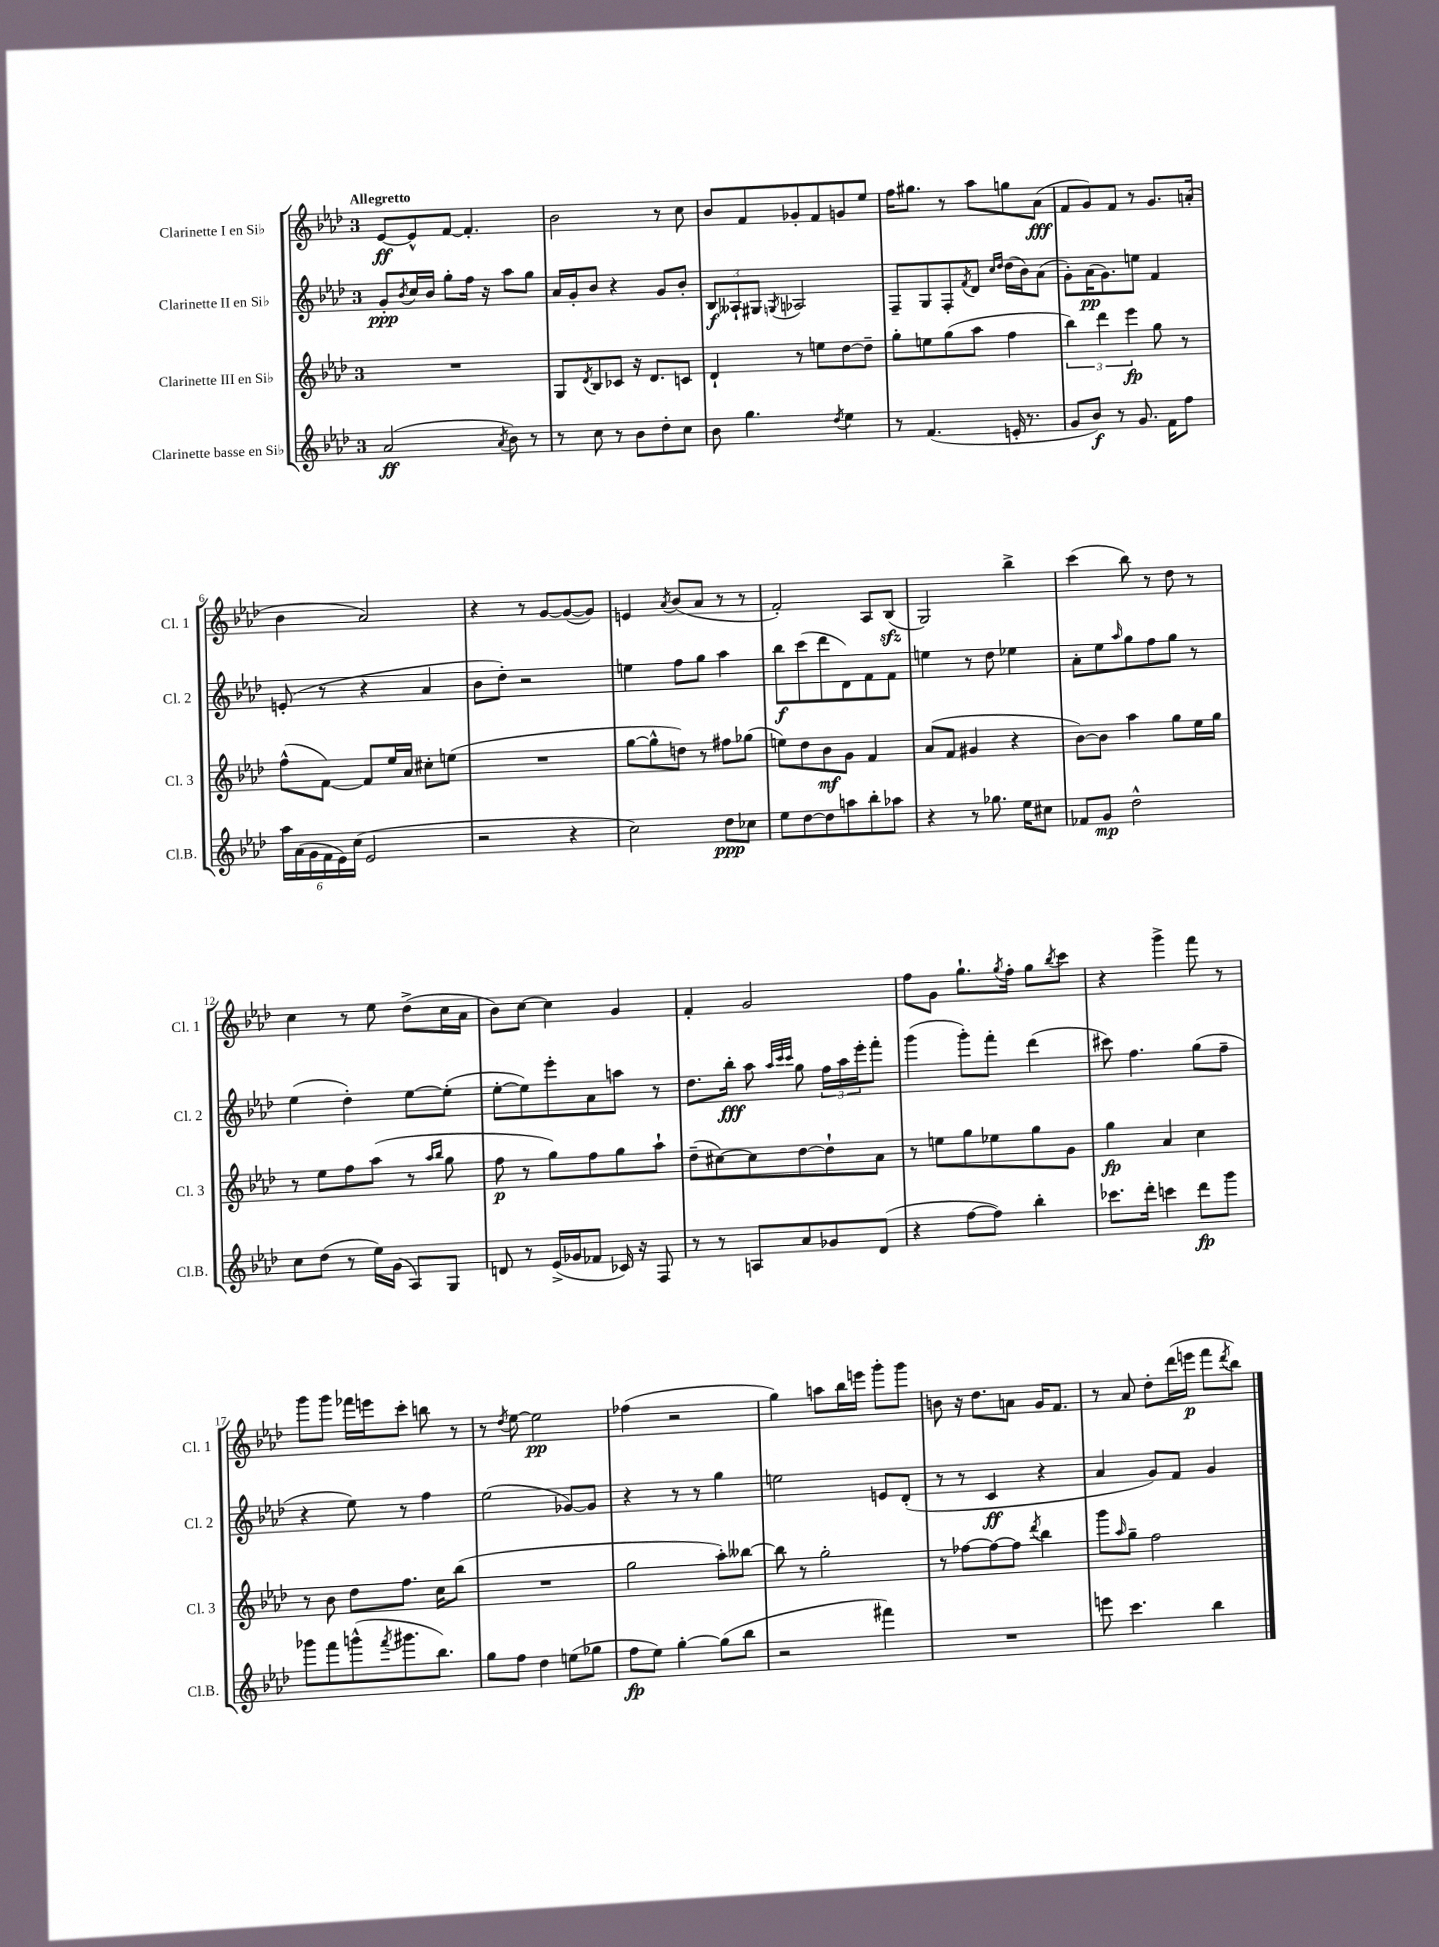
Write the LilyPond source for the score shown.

<<
\new StaffGroup <<
\new Staff = "s0" \with { instrumentName = "Clarinette I en Sib" shortInstrumentName = "Cl. 1" } {
    \clef treble \key aes \major \once \override Staff.TimeSignature.style = #'single-digit \time 3/4 \tempo "Allegretto"
    ees'8~\ff ees'8-^ f'8~ f'4.-. |
    bes'2 r8 c''8 |
    bes'8 f'8 ges'8-. f'8 g'8 ees''8 |
    f''16 gis''8. r8 aes''8 g''8 aes'8\fff( |
    f'8 g'8) f'8 r8 g'8. a'16-.( |
    bes'4 aes'2) |
    r4 r8 g'8~ g'8~( g'8) |
    e'4 \acciaccatura { aes'8 } bes'8( aes'8 r8 r8 |
    f'2-.) aes8 bes8\sfz( |
    g2) bes''4-> |
    c'''4( bes''8) r8 des''8 r8 |
    c''4 r8 ees''8 des''8->( c''16 aes'16 |
    bes'8) c''8~ c''4 g'4 |
    f'4-. g'2 |
    f''8 g'8 g''8.-! \acciaccatura { g''8 } f''16-. g''8 \acciaccatura { bes''8 } c'''8 |
    r4 g'''4-> f'''8 r8 |
    g'''8 g'''8 fes'''16 e'''16 c'''8-. b''8 r8 |
    r8 \acciaccatura { des''8 } ees''8~ ees''2\pp |
    fes''4( r2 |
    g''4) a''8 bes''16 e'''16 g'''8-. g'''8 |
    b'8 r16 des''8. a'8 g'16 f'8. |
    r8 aes'8 des''8-. des'''16( e'''16\p f'''8 \acciaccatura { des'''8 } bes''8) \bar "|." |
}
\new Staff = "s1" \with { instrumentName = "Clarinette II en Sib" shortInstrumentName = "Cl. 2" } {
    \clef treble \key aes \major \once \override Staff.TimeSignature.style = #'single-digit \time 3/4
    g'8-.\ppp \acciaccatura { bes'8 } c''16 bes'16 g''8-. f''16 r16 aes''8 g''8 |
    aes'16 g'16-. bes'8 r4 g'8 bes'8-. |
    \tuplet 3/2 { bes8\f aeses8-! gis8 } \acciaccatura { g8 } aes2 |
    f8-- g8 f8-. \acciaccatura { f'8 } des'8 \grace { c''16 des''16 } des''16( bes'16) aes'8( |
    g'8-.) aes'16\pp( g'8.) e''8 f'4 |
    e'8-.( r8 r4 aes'4 |
    bes'8 des''8-.) r2 |
    e''4 f''8 g''8 aes''4 |
    bes''8\f c'''8( des'''8 des'8) f'8 f'8 |
    e''4 r8 des''8 ees''4 |
    aes'8-. ees''8 \grace { aes''16 } g''8 f''8 g''8 r8 |
    ees''4( des''4-.) ees''8~ ees''8-.( |
    ees''8~-. ees''8) ees'''8-. aes'8 a''8 r8 |
    des''8. bes''16-.\fff aes''8 \grace { aes''32 c'''32 c'''32 } g''8 \tuplet 3/2 { f''16 aes''16 ees'''16-. } f'''8-. |
    g'''4( g'''8-.) f'''8-. des'''4( |
    cis'''8) f''4. g''8( f''8-- |
    r4 ees''8) r8 f''4 |
    ees''2( ges'8~) ges'8 |
    r4 r8 r8 g''4 |
    e''2 e'8 des'8-.( |
    r8 r8 c'4\ff r4 |
    aes'4 g'8) f'8 g'4 \bar "|." |
}
\new Staff = "s2" \with { instrumentName = "Clarinette III en Sib" shortInstrumentName = "Cl. 3" } {
    \clef treble \key aes \major \once \override Staff.TimeSignature.style = #'single-digit \time 3/4
    R2. |
    g8 \acciaccatura { des'8 } bes8 ces'8 r16 des'8. c'8 |
    des'4-! r8 e''8 des''8~ des''8-- |
    g''8-. e''8 g''8( aes''8 f''4 |
    \tuplet 3/2 { bes''4) des'''4 ees'''4\fp } g''8 r8 |
    f''8-^( f'8~) f'8 ees''16 aes'16 cis''8-. e''8( |
    R2. |
    g''8~ g''8-^ d''8) r8 fis''8 ges''8( |
    e''8) des''8 bes'8\mf g'8 f'4 |
    aes'8( f'8 gis'4 r4 |
    bes'8~) bes'8 aes''4 g''8 ees''16 g''16 |
    r8 ees''8 f''8 aes''8( r8 \grace { aes''16 bes''16 } g''8 |
    f''8\p r8 g''8) f''8 g''8 aes''8-! |
    des''8--( cis''8~) cis''8 des''8~ des''8-! aes'8 |
    r8 e''8 g''8 ees''8 g''8 g'8 |
    g''4\fp aes'4 c''4 |
    r8 bes'8 des''8 f''8. c''16 bes''8( |
    R2. |
    g''2 aes''8-.) beses''8~ |
    beses''8 r8 g''2-. |
    r8 fes''8~ fes''8~ fes''8 \acciaccatura { des'''8 } bes''4 |
    g'''8 \grace { aes''16 } g''8-- f''2 \bar "|." |
}
\new Staff = "s3" \with { instrumentName = "Clarinette basse en Sib" shortInstrumentName = "Cl.B." } {
    \clef treble \key aes \major \once \override Staff.TimeSignature.style = #'single-digit \time 3/4
    aes'2\ff( \acciaccatura { aes'8 } bes'8) r8 |
    r8 c''8 r8 bes'8 des''8-. c''8 |
    bes'8 g''4. \acciaccatura { des''8 } ees''4 |
    r8 f'4.( e'16-. r8. |
    g'8 bes'8\f) r8 g'8. f'16 f''8 |
    \tuplet 6/4 { aes''16 aes'16( g'16 f'16 ees'16) c''16( } ees'2 |
    r2 r4 |
    c''2) des''8\ppp ces''8 |
    ees''8 des''8~ des''8 a''8 bes''8-. aes''8 |
    r4 r8 ges''8. ees''16 cis''8 |
    fes'8 g'8\mp des''2-^ |
    c''8 des''8( r8 ees''16) g'16( aes8) g8 |
    d'8 r8 ees'16->( ges'16 fes'8 ces'16) r16 f8 |
    r8 r8 a8 aes'8 ges'8 des'8( |
    r4 f''8~ f''8) bes''4-. |
    ces'''8. des'''16-. c'''4 des'''8\fp g'''8 |
    ges'''8 f'''8 g'''8-^( \acciaccatura { f'''8 } gis'''8. bes''8.) |
    g''8 f''8 des''4 e''8( ges''8 |
    f''8\fp ees''8) g''4~-. g''8( bes''8 |
    r2 fis'''4) |
    R2. |
    e'''8 c'''4. bes''4 \bar "|." |
}
>>
>>
